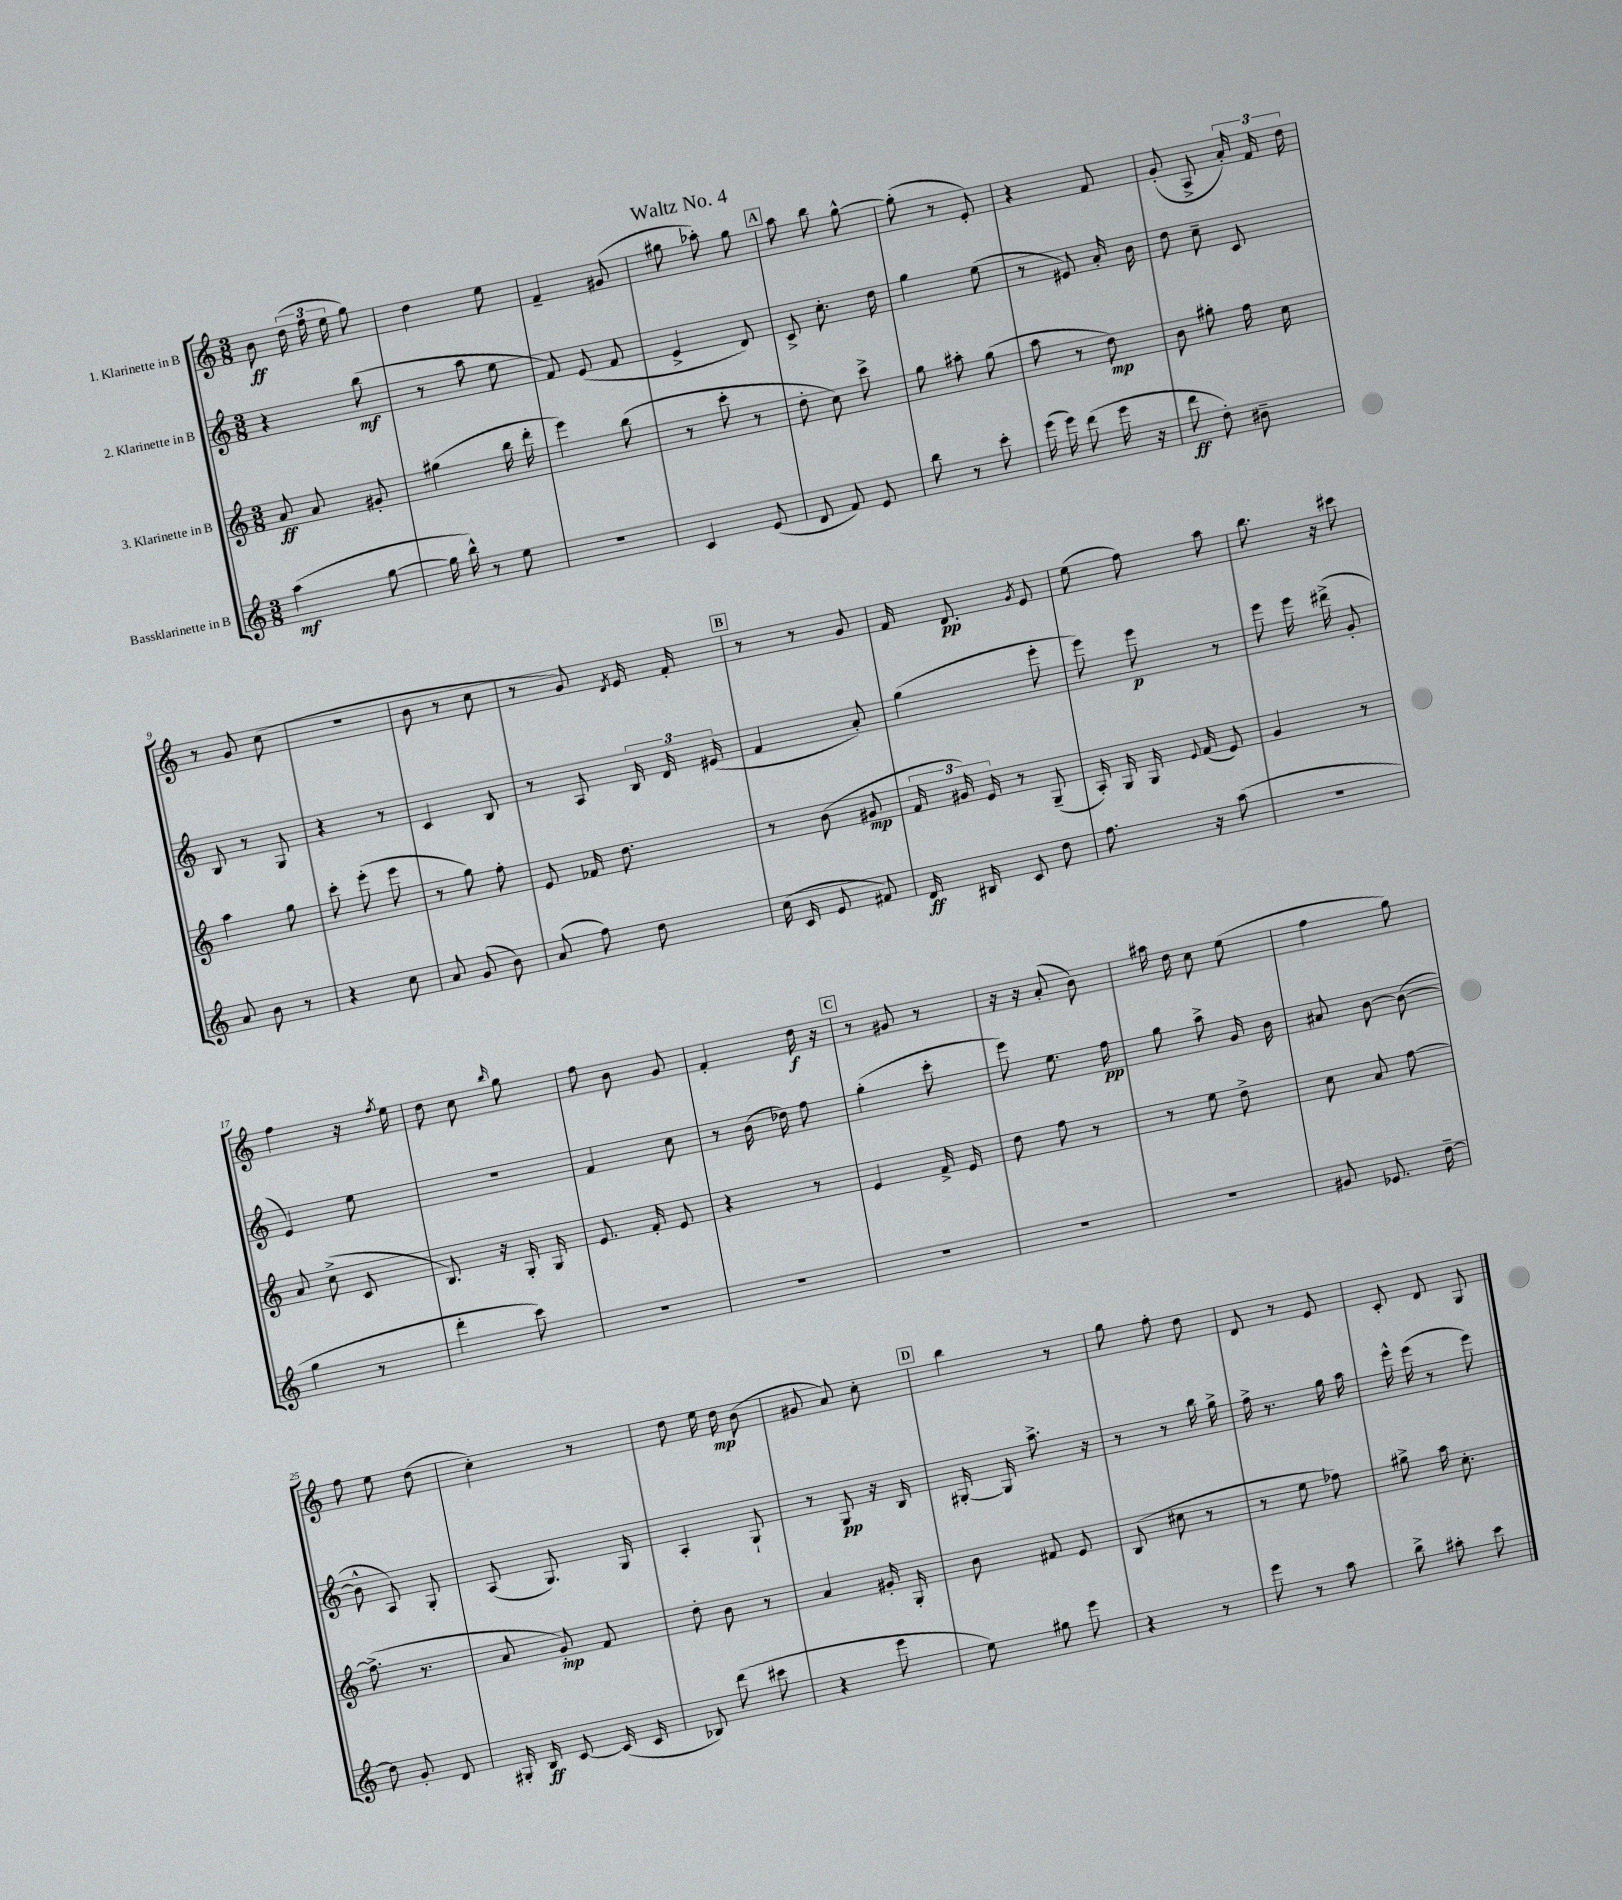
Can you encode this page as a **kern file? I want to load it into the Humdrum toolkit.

**kern	**kern	**kern	**kern
*staff4	*staff3	*staff2	*staff1
*clefG2	*clefG2	*clefG2	*clefG2
*k[]	*k[]	*k[]	*k[]
*M3/8	*M3/8	*M3/8	*M3/8
(4aa	8a	4r	8b
.	8a	.	(24dd
.	.	.	24ff
.	.	.	24ee
[8gg	8g#'	(8bb	8gg)
=	=	=	=
16gg]	(4gg#	8r	4dd
16bb^^)	.	.	.
8r	.	8aa	.
8ee	16bb	8ee	8ee
.	16ddd'	.	.
=	=	=	=
4.r	4eee)	8f)	4f~
.	.	(8e	.
.	(8bb	8f	(8g#
=	=	=	=
4c	8r	4e^	8gg#
.	8ccc'	.	8aa-')
(8e	8r	8d)	8gg#
=	=	=	=
8d	8dd'	8c^	8aa
8f)	8cc)	8.cc'	8bb
8e	8ccc^	.	[8gg^^
.	.	16dd	.
=	=	=	=
8bb	8gg	4gg	(8gg']
8r	8aa#'	.	8r
8ccc'	(8gg	(8ee	8e')
=	=	=	=
(16eee	8aa	8r	4r
16eee)	.	.	.
(8ddd	8r	8e#)	.
16eee	8dd)	16a'	8f
16r	.	16b	.
=	=	=	=
8ddd	8b	8dd	(8g'
8dd')	8gg#'	8cc~	8A^
8b#~	16ff	8c	24a')
.	.	.	24f
.	16cc	.	.
.	.	.	24dd
=	=	=	=
8a	4aa	8B	8r
8b	.	8r	8g
8r	8gg	8G	(8cc
=	=	=	=
4r	8ccc'	4r	4.r
.	(8eee'	.	.
8cc	8eee	8r	.
=	=	=	=
8a	8r	4c	8b
(8g	8gg)	.	8r
8b)	8ff'	8B	8cc
=	=	=	=
(8a	8e	8r	8r
8ff)	16f-	8A	8g)
.	8.dd	.	.
.	.	.	8qd
8dd	.	24B	16e
.	.	24d	.
.	.	.	16f'
.	.	(24e#	.
=	=	=	=
(16cc	8r	4f	8r
16c	.	.	.
8e	(8b	.	8r
8f#)	8g#	8a')	8g
=	=	=	=
16d	24f	(4gg	16f
.	24g#)	.	.
16B#	.	.	8.d
.	24e	.	.
8c	8r	.	.
.	.	.	8qg
8dd	(8G~	8eee'	8e
=	=	=	=
8.ff	16A')	8eee)	(8ee
.	16G	.	.
.	16G	8eee	8ff)
.	8qqe	.	.
16r	(16f	.	.
(8aa	8e)	8r	8aa
=	=	=	=
4.r	4g	8eee	8.bb
.	.	16eee	.
.	.	(16ddd#^	16r
.	8r	8g'	8ccc#
=	=	=	=
4gg	8a	4e)	4ff
.	(8cc^	.	.
8r	8c	8ee	16r
.	.	.	8qff
.	.	.	16ee
=	=	=	=
4ddd'	8.B)	4.r	8dd
.	.	.	8cc
.	16r	.	.
.	.	.	16qqbb
8ccc)	16G'	.	8gg
.	16G	.	.
=	=	=	=
4.r	8.e	4f	8ff
.	.	.	8b
.	16f'	.	.
.	8e	8cc	8g
=	=	=	=
4.r	4r	8r	4f'
.	.	(16b	.
.	.	16dd-)	.
.	8r	8ff	16dd
.	.	.	16r
=	=	=	=
4.r	4e	(4gg'	8r
.	.	.	8g#
.	16f^	8ccc'	8r
.	16e	.	.
=	=	=	=
4.r	8dd	8eee)	16r
.	.	.	16r
.	8ff	8.ee	(8a'
.	8r	.	8b)
.	.	16ff	.
=	=	=	=
4.r	8r	8gg	16aa#
.	.	.	16dd
.	8ee	8aa^	8cc
.	8dd^	16g	(8ee
.	.	16b	.
=	=	=	=
8g#	8cc	8a#	4ff
8.e-	8a	[8b	.
.	[8ff	(8b_	8gg)
[16dd~	.	.	.
=	=	=	=
8dd]	(8.ff^]	8b^^]	8ff
8g'	.	8A)	8ee
.	8.r	.	.
8d	.	8G'	(8dd
=	=	=	=
16G#'	8a	(8A	4cc')
16B	.	.	.
[8c	8g')	8.G)	.
(16c]	8f	.	8r
16c	.	16G	.
=	=	=	=
8B-)	8dd'	4A'	8dd
(8ddd	8b	.	16ee
.	.	.	16dd
8ccc#	8r	8G`	(8b
=	=	=	=
4r	4a	8r	8g#
.	.	8G	8a)
8eee	16g#'	16r	8cc'
.	16G'	16B	.
=	=	=	=
8ee)	8b	[16G#'	4bb
.	.	16G#]	.
8gg#	8f#	8.aa^	.
8eee	8e	.	8r
.	.	16r	.
=	=	=	=
4r	(8B	8r	8gg
.	8cc#	8r	8ff'
8r	8r	16bb	8dd
.	.	16gg^	.
=	=	=	=
8eee	8r	16ff^	8d
.	.	8.r	.
8r	8ee	.	8r
8aa	8ff-)	16gg	8e
.	.	16aa	.
=	=	=	=
8bb^	8gg#^	16eee^^	8c'
.	.	(16eee	.
8aa#'	16aa	8r	8d
.	8.cc'	.	.
8ccc	.	8eee)	8G
==	==	==	==
*-	*-	*-	*-
